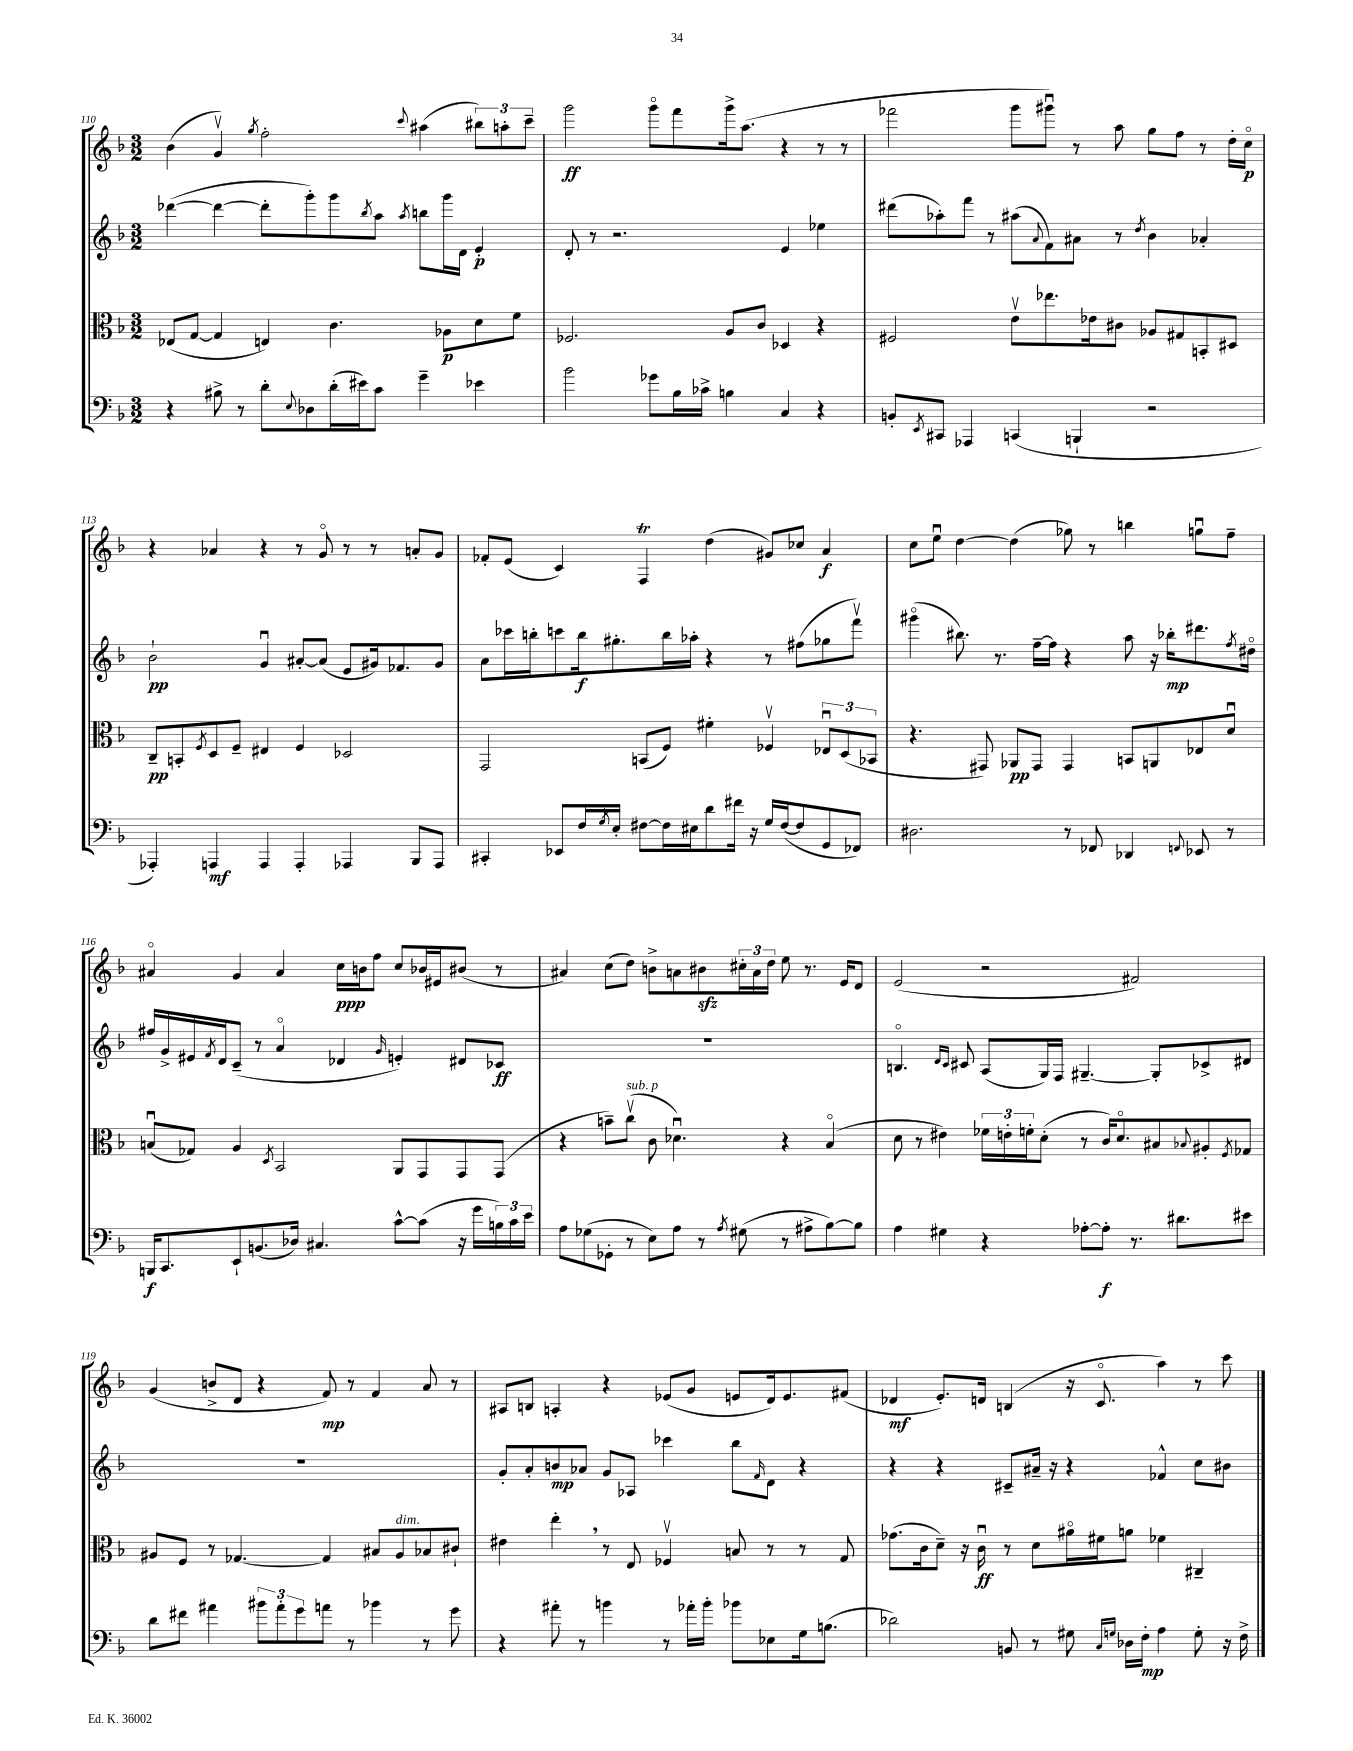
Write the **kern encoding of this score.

**kern	**dynam	**kern	**dynam	**kern	**dynam	**kern	**dynam
*part4	*part4	*part3	*part3	*part2	*part2	*part1	*part1
*staff4	*staff4	*staff3	*staff3	*staff2	*staff2	*staff1	*staff1
*clefF4	*	*clefC3	*	*clefG2	*	*clefG2	*
*k[b-]	*	*k[b-]	*	*k[b-]	*	*k[b-]	*
*M3/2	*	*M3/2	*	*M3/2	*	*M3/2	*
=110	=110	=110	=110	=110	=110	=110	=110
4r	.	(8E-X/L	.	([4ddd-X\	.	(4b-\	.
.	.	[8G/J	.	.	.	.	.
8B#X^\	.	4G/]	.	4ddd-\_	.	4gv/)	.
8r	.	.	.	.	.	.	.
.	.	.	.	.	.	8qgg/	.
8d'\L	.	4En/)	.	8ddd-'\L]	.	2ff'\	.
8qqE/	.	.	.	.	.	.	.
8D-X\	.	.	.	8ggg'\)	.	.	.
(16d'\L	.	4.c\	.	8ggg\	.	.	.
16e#X\J)	.	.	.	.	.	.	.
.	.	.	.	8qbb-/	.	.	.
8c\J	.	.	.	8aa\J	.	.	.
.	.	.	.	8qaa/	.	8qqccc/	.
4g~\	.	.	.	8bbn\L	.	(4aa#X\	.
.	.	8A-X\L	p	16ggg\L	.	.	.
.	.	.	.	16d\JJ	.	.	.
4e-X\	.	8d\	.	4e'/	p	12bb#X\L)	.
.	.	.	.	.	.	12aan'\	.
.	.	8f\J	.	.	.	.	.
.	.	.	.	.	.	12ccc~\J	.
=111	=111	=111	=111	=111	=111	=111	=111
2b-\	.	2.F-X/	.	8d'/	.	2ggg\	ff
.	.	.	.	8r	.	.	.
.	.	.	.	2.r	.	.	.
8g-X\L	.	.	.	.	.	8ggg\L	.
16B-\L	.	.	.	.	.	8fff\	.
16c-X^\JJ	.	.	.	.	.	.	.
4Bn\	.	8A/L	.	.	.	16ggg^\k	.
.	.	.	.	.	.	(8.aa\J	.
.	.	8c/J	.	.	.	.	.
4C/	.	4D-X/	.	4e/	.	4r	.
4r	.	4r	.	4ee-X\	.	8r	.
.	.	.	.	.	.	8r	.
=112	=112	=112	=112	=112	=112	=112	=112
8BBn'/L	.	2F#X/	.	(8ddd#X\L	.	2fff-X\	.
8qEE/	.	.	.	.	.	.	.
8CC#X/J	.	.	.	8aa-X'\)	.	.	.
4AAA-X/	.	.	.	8fff\J	.	.	.
.	.	.	.	8r	.	.	.
(4CCn/	.	8ev\L	.	(8aa#X\L	.	8ggg\L	.
.	.	.	.	8qqa/	.	.	.
.	.	8.ee-X\	.	8f\)	.	8ggg#Xu\J)	.
4BBBn`/	.	.	.	8a#X\J	.	8r	.
.	.	16e-X\k	.	.	.	.	.
.	.	8c#X\J	.	8r	.	8aa\	.
.	.	.	.	8qdd/	.	.	.
2r	.	8A-X/L	.	4b-\	.	8gg\L	.
.	.	8G#X/	.	.	.	8ff\J	.
.	.	8BBn'/	.	4a-X'/	.	8r	.
.	.	8D#X/J	.	.	.	16dd'\LL	.
.	.	.	.	.	.	16cc\JJ	p
!!LO:LB:g=z
=113	=113	=113	=113	=113	=113	=113	=113
4AAA-X'/)	.	8C~/L	pp	2b-`\	pp	4r	.
.	.	8BBn'/	.	.	.	.	.
.	.	8qF/	.	.	.	.	.
4AAAn/	mf	8D/	.	.	.	4a-X/	.
.	.	8F~/J	.	.	.	.	.
4AAA/	.	4E#X/	.	4gu/	.	4r	.
4AAA'/	.	4F/	.	[8a#X'/L	.	8r	.
.	.	.	.	(8a#/J]	.	8g/	.
4AAA-X/	.	2D-X/	.	8e/L	.	8r	.
.	.	.	.	16g#X/k)	.	8r	.
.	.	.	.	8.f-X/	.	.	.
8BBB-/L	.	.	.	.	.	8an'/L	.
8AAA-/J	.	.	.	8g#/J	.	8g/J	.
=114	=114	=114	=114	=114	=114	=114	=114
4CC#X'/	.	2GG/	.	8a\L	.	8f-X'/L	.
.	.	.	.	16ccc-X\L	.	(8e/J	.
.	.	.	.	16bbn'\J	.	.	.
8EE-X/L	.	.	.	8cccn\	.	4c/)	.
16F/L	.	.	.	16bb\k	f	.	.
8qG/	.	.	.	.	.	.	.
16E'/JJ	.	.	.	8.gg#X'\	.	.	.
[8F#X\L	.	(8BBn/L	.	.	.	4FT/	.
16F#\L]	.	8F/J)	.	16bb\L	.	.	.
16E#X\J	.	.	.	16aa-X'\JJ	.	.	.
8d\	.	4f#X'\	.	4r	.	(4dd\	.
16f#X\Jk	.	.	.	.	.	.	.
16r	.	.	.	.	.	.	.
16G/LL	.	4F-Xv/	.	8r	.	8g#X/L)	.
([16F#/J	.	.	.	.	.	.	.
8F#/]	.	.	.	(8ff#X\L	.	8cc-X/J	.
8GG/	.	12E-Xu/L	.	8gg-X\	.	4a/	f
.	.	(12D/	.	.	.	.	.
8FF-X/J)	.	.	.	8fffv\J)	.	.	.
.	.	12BB-X/J	.	.	.	.	.
=115	=115	=115	=115	=115	=115	=115	=115
2.D#X\	.	4.r	.	(4ggg#X\	.	8cc\L	.
.	.	.	.	.	.	8eeu\J	.
.	.	.	.	8.bb#X\)	.	[4dd\	.
.	.	8GG#X/)	.	.	.	.	.
.	.	.	.	8.r	.	.	.
.	.	8AA-X/L	pp	.	.	(4dd\]	.
.	.	8GG#/J	.	[16ff~\LL	.	.	.
.	.	.	.	16ff\JJ]	.	.	.
8r	.	4GG#/	.	4r	.	8gg-X\)	.
8FF-X/	.	.	.	.	.	8r	.
4DD-X/	.	8BBn/L	.	8aa\	.	4bbn\	.
.	.	8AAn/	.	16r	.	.	.
.	.	.	.	16bb-X'\KL	mp	.	.
8qqFFn/	.	.	.	.	.	.	.
8EE-X/	.	8E-X/	.	8.ddd#X\	.	8ggnu\L	.
8r	.	8du/J	.	.	.	8ff~\J	.
.	.	.	.	8qff/	.	.	.
.	.	.	.	16dd#X\Jk	.	.	.
!!LO:LB:g=z
=116	=116	=116	=116	=116	=116	=116	=116
16BBBn/KL	f	(8Bnu/L	.	16ff#X/LL	.	4a#X/	.
8.CC/	.	.	.	16g^/	.	.	.
.	.	8G-X/J)	.	16e#X/	.	.	.
.	.	.	.	8qf/	.	.	.
.	.	.	.	16d/J	.	.	.
8EE`/	.	4A/	.	(8c~/J	.	4g/	.
(8.BBn/	.	.	.	8r	.	.	.
.	.	8qD/	.	.	.	.	.
.	.	2BB-/	.	4a/	.	4a#/	.
16D-X/Jk)	.	.	.	.	.	.	.
4.C#X/	.	.	.	.	.	.	.
.	.	.	.	4d-X/	.	16cc\LL	ppp
.	.	.	.	.	.	16bn\J	.
.	.	.	.	.	.	8ff\J	.
.	.	.	.	16qqg/	.	.	.
[8c^^\L	.	8AA/L	.	4en'/)	.	8cc/L	.
(8c\J]	.	8GG/	.	.	.	16b-X/L	.
.	.	.	.	.	.	16e#X/J	.
16r	.	8GG/	.	8d#X/L	.	(8b#X/J	.
16g\LL	.	.	.	.	.	.	.
24Bn\)	.	(8GG/J	.	8c-X/J	ff	8r	.
24c\	.	.	.	.	.	.	.
24e\JJ	.	.	.	.	.	.	.
=117	=117	=117	=117	=117	=117	=117	=117
8A\L	.	4r	.	1.r	.	4a#X/)	.
(8G-X\	.	.	.	.	.	.	.
8GG-X'\J	.	8bn~\L)	.	.	.	(8cc\L	.
!	!	!LO:TX:a:i:t=sub. p	!	!	!	!	!
8r	.	(8ccv\J	.	.	.	8dd\J)	.
8E\L)	.	8c\	.	.	.	8bn^\L	.
8A\J	.	4.d-Xu\)	.	.	.	8an\	.
8r	.	.	.	.	.	8b#Xzz\	.
8qA/	.	.	.	.	.	.	.
(8G#X\	.	.	.	.	.	24cc#X'\L	.
.	.	.	.	.	.	24a\	.
.	.	.	.	.	.	24dd\JJ	.
8r	.	4r	.	.	.	8ee\	.
8A#X^\L	.	.	.	.	.	8.r	.
[8B-\)	.	(4B-/	.	.	.	.	.
.	.	.	.	.	.	16e/KL	.
8B-\J]	.	.	.	.	.	8d/J	.
=118	=118	=118	=118	=118	=118	=118	=118
4A\	.	8d\	.	4.Bn/	.	(2e/	.
.	.	8r	.	.	.	.	.
4G#X\	.	4e#X\)	.	.	.	.	.
.	.	.	.	16qqd/LL	.	.	.
.	.	.	.	16qqc/JJ	.	.	.
.	.	.	.	8c#X/	.	.	.
4r	.	24f-X\LL	.	(8A/L	.	2r	.
.	.	24en'\	.	.	.	.	.
.	.	24fn'\J	.	.	.	.	.
.	.	(8d'\J	.	16G/L)	.	.	.
.	.	.	.	16F/JJ	.	.	.
[8A-X'\L	.	8r	.	[4.G#X~/	.	.	.
8A-'\J]	f	16c/KL)	.	.	.	.	.
.	.	8.d/	.	.	.	.	.
8.r	.	.	.	.	.	2f#X/)	.
.	.	8B#X/	.	8G#'/L]	.	.	.
8.d#X\L	.	.	.	.	.	.	.
.	.	8qqB-X/	.	.	.	.	.
.	.	8A#X'/	.	8c-X^/	.	.	.
.	.	8qF/	.	.	.	.	.
8e#X\J	.	8G-X/J	.	8d#X/J	.	.	.
!!LO:LB:g=z
=119	=119	=119	=119	=119	=119	=119	=119
8d\L	.	8A#X/L	.	1.r	.	(4g/	.
8f#X\J	.	8F/J	.	.	.	.	.
4a#X\	.	8r	.	.	.	8bn^/L	.
.	.	[4.G-X/	.	.	.	8d/J	.
12b#X\L	.	.	.	.	.	4r	.
12a#'\	.	.	.	.	.	.	.
12g\	.	.	.	.	.	.	.
8an\J	.	4G-/]	.	.	.	8f/)	mp
8r	.	.	.	.	.	8r	.
4b-X\	.	8B#X/L	.	.	.	4f/	.
!	!	!LO:TX:a:i:t=dim.	!	!	!	!	!
.	.	8A#/	.	.	.	.	.
8r	.	8B-X/	.	.	.	8a/	.
8g\	.	8c#X`/J	.	.	.	8r	.
=120	=120	=120	=120	=120	=120	=120	=120
4r	.	4e#X\	.	8g'/L	.	8A#X/L	.
.	.	.	.	8a'/	.	8Bn/J	.
8a#X'\	.	4ee',\	.	8bn/	mp	4An'/	.
8r	.	.	.	8a-X/J	.	.	.
4bn\	.	8r	.	8g/L	.	4r	.
.	.	8E/	.	8A-X/J	.	.	.
8r	.	4F-Xv/	.	4ccc-X\	.	(8e-X/L	.
16a-X'\LL	.	.	.	.	.	8g/J	.
16b'\JJ	.	.	.	.	.	.	.
8b-X\L	.	8Bn/	.	8bb-\L	.	8en/L	.
.	.	.	.	16qqf/	.	.	.
8E-X\	.	8r	.	8d\J	.	16d/k)	.
.	.	.	.	.	.	8.e/	.
16G\k	.	8r	.	4r	.	.	.
(8.Bn\J	.	.	.	.	.	.	.
.	.	8G/	.	.	.	(8f#X/J	.
=121	=121	=121	=121	=121	=121	=121	=121
2d-X\)	.	(8.g-X\L	.	4r	.	4d-X/	mf
.	.	16c\k	.	.	.	.	.
.	.	8d~\J)	.	4r	.	8.e'/L)	.
.	.	16r	.	.	.	.	.
.	.	16cu\	ff	.	.	16dn/Jk	.
8BBn/	.	8r	.	8c#X~/L	.	(4Bn/	.
8r	.	8d\L	.	16a#X~/Jk	.	.	.
.	.	.	.	16r	.	.	.
8G#X\	.	16a#X\L	.	4r	.	16r	.
.	.	16f#X\J	.	.	.	8.c/	.
16qqC/LL	.	.	.	.	.	.	.
16qqGn/JJ	.	.	.	.	.	.	.
16D-X\LL	.	8an\J	.	.	.	.	.
16F'\JJ	mp	.	.	.	.	.	.
4A\	.	4f-X\	.	4f-X^^/	.	4aa\)	.
8G'\	.	4C#X~/	.	8cc\L	.	8r	.
16r	.	.	.	8b#X\J	.	8ccc\	.
16F^\	.	.	.	.	.	.	.
==	==	==	==	==	==	==	==
*-	*-	*-	*-	*-	*-	*-	*-
